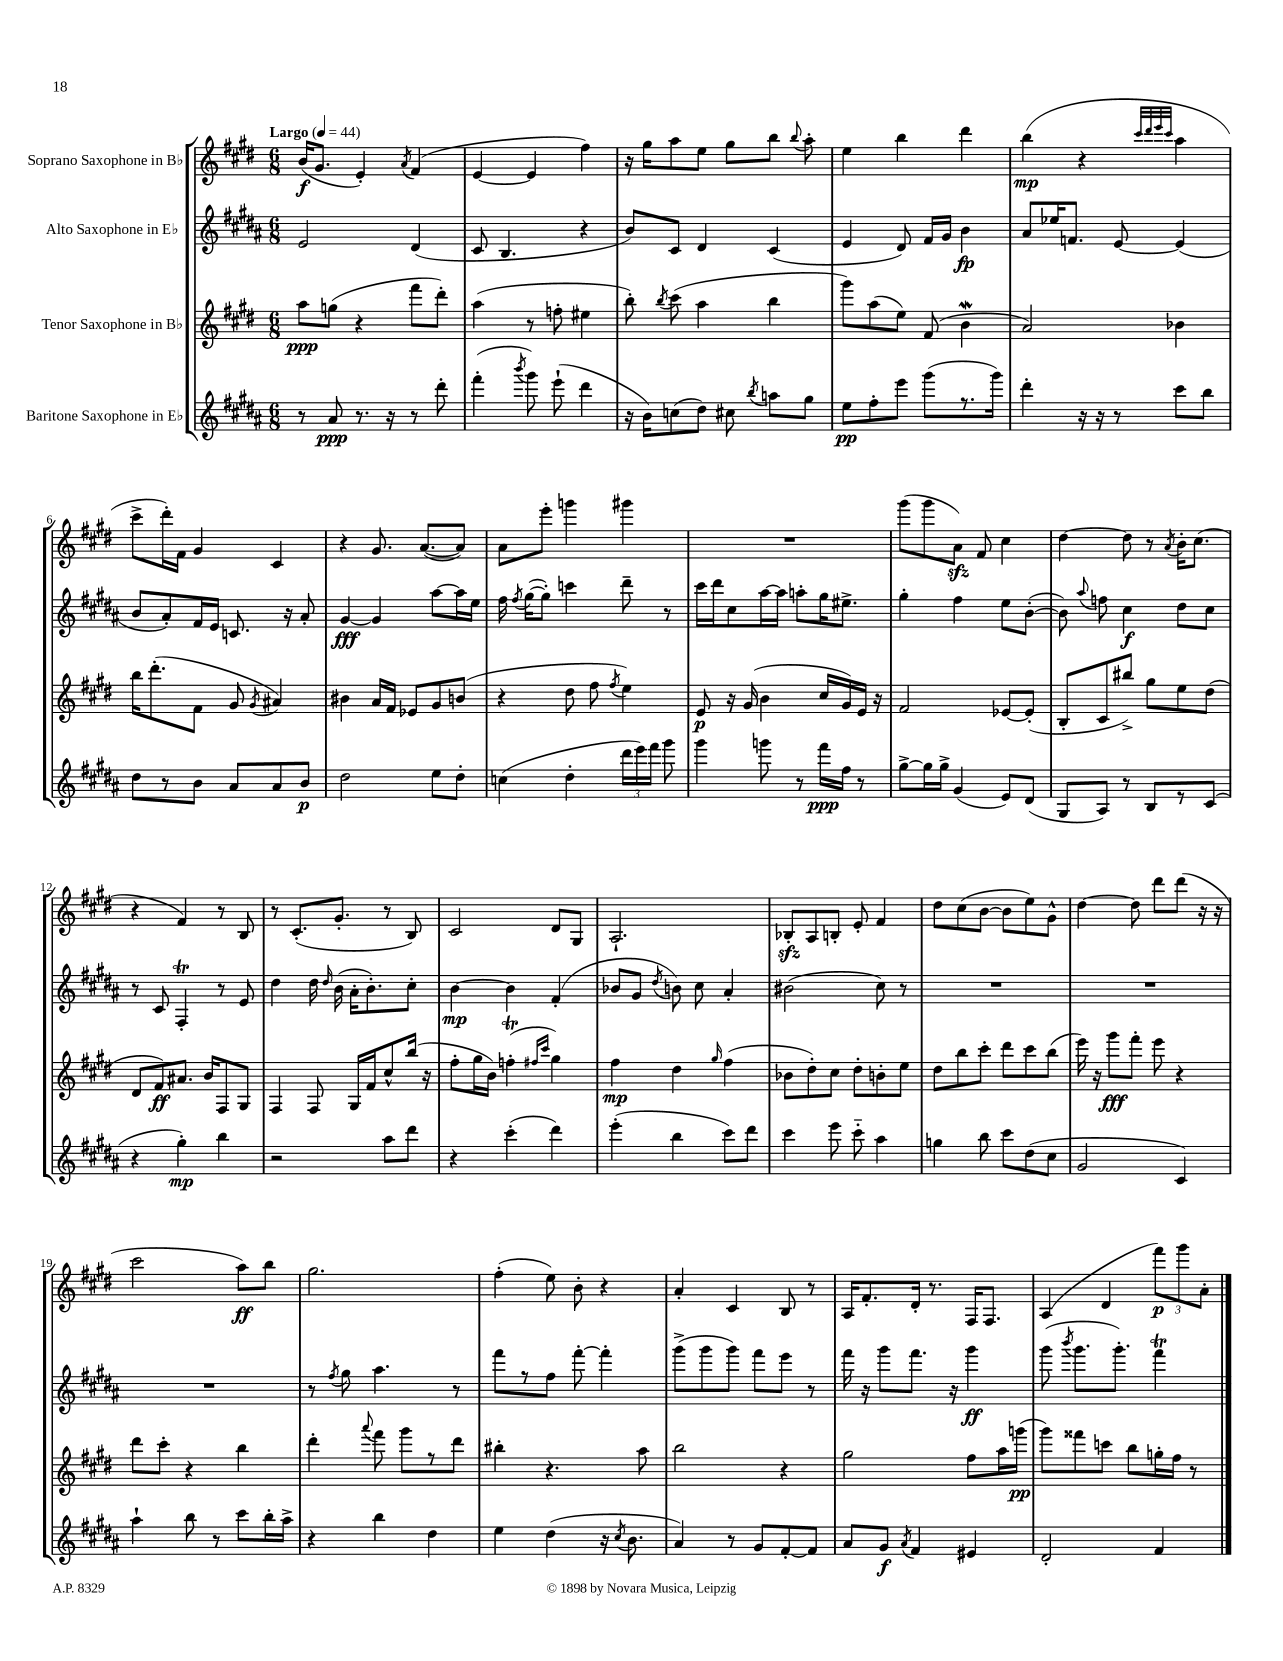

**kern	**dynam	**kern	**dynam	**kern	**dynam	**kern	**dynam
*part4	*part4	*part3	*part3	*part2	*part2	*part1	*part1
*staff4	*staff4	*staff3	*staff3	*staff2	*staff2	*staff1	*staff1
*I"Baritone Saxophone in E♭	*	*I"Tenor Saxophone in B♭	*	*I"Alto Saxophone in E♭	*	*I"Soprano Saxophone in B♭	*
*clefG2	*	*clefG2	*	*clefG2	*	*clefG2	*
*k[f#c#g#d#a#]	*	*k[f#c#g#d#]	*	*k[f#c#g#d#a#]	*	*k[f#c#g#d#]	*
*M6/8	*	*M6/8	*	*M6/8	*	*M6/8	*
*MM44	*	*MM44	*	*MM44	*	*MM44	*
=1	=1	=1	=1	=1	=1	=1	=1
!	!	!	!	!	!	!LO:TX:a:B:t=Largo	!
8r	.	8aa\L	ppp	2e/	.	(16b/KL	f
.	.	.	.	.	.	8.g#/J	.
8a#/	ppp	(8ggn\J	.	.	.	.	.
8.r	.	4r	.	.	.	4e'/)	.
16r	.	.	.	.	.	.	.
.	.	.	.	.	.	8qa/	.
8r	.	8fff#\L	.	(4d#/	.	(4f#/	.
8ddd#'\	.	8ddd#'\J)	.	.	.	.	.
=2	=2	=2	=2	=2	=2	=2	=2
(4fff#'\	.	(4aa\	.	8c#/	.	[4e/	.
.	.	.	.	4.B/	.	.	.
8qbbb/	.	.	.	.	.	.	.
8ggg#\)	.	8r	.	.	.	4e/]	.
(8eee`\	.	8ffn'\	.	.	.	.	.
4ddd#\	.	4ee#X\	.	4r	.	4ff#\)	.
=3	=3	=3	=3	=3	=3	=3	=3
16r	.	8bb'\)	.	8b/L)	.	16r	.
16b\KL)	.	.	.	.	.	16gg#\KL	.
.	.	8qbb/	.	.	.	.	.
(8ccn\	.	(8ccc#\	.	8c#/J	.	8aa\	.
8dd#\J)	.	4aa\	.	4d#/	.	8ee\J	.
8cc#X\	.	.	.	.	.	8gg#\L	.
8qbb/	.	.	.	.	.	.	.
8aan\L	.	4bb\	.	(4c#/	.	8bb\J	.
.	.	.	.	.	.	8qqbb/	.
8gg#\J	.	.	.	.	.	8aa'\	.
=4	=4	=4	=4	=4	=4	=4	=4
8ee\L	pp	8ggg#\L)	.	4e/	.	4ee\	.
8ff#'\	.	(8aa\	.	.	.	.	.
8eee\J	.	8ee\J)	.	8d#/)	.	4bb\	.
(8ggg#\L	.	(8f#/	.	16f#/LL	.	.	.
.	.	.	.	16g#/JJ	.	.	.
8.r	.	4bW\	.	4b\	fp	4ddd#\	.
16ggg#\Jk)	.	.	.	.	.	.	.
=5	=5	=5	=5	=5	=5	=5	=5
4ddd#'\	.	2a/)	.	8a#/L	.	(4bb\	mp
.	.	.	.	16ee-X/K	.	.	.
.	.	.	.	8.fn/J	.	.	.
16r	.	.	.	.	.	4r	.
16r	.	.	.	.	.	.	.
8r	.	.	.	[8e/	.	.	.
.	.	.	.	.	.	32qqccc#/LLL	.
.	.	.	.	.	.	32qqddd#/	.
.	.	.	.	.	.	32qqeee/	.
.	.	.	.	.	.	32qqccc#/JJJ	.
8ccc#\L	.	4b-X\	.	(4e/]	.	4aa\	.
8bb\J	.	.	.	.	.	.	.
!!LO:LB:g=z
=6	=6	=6	=6	=6	=6	=6	=6
8dd#\L	.	16bb\KL	.	8b/L	.	8ccc#^\L	.
.	.	(8.ddd#'\	.	.	.	.	.
8r	.	.	.	8a#'/)	.	16ddd#'\L)	.
.	.	.	.	.	.	16f#\JJ	.
8b\J	.	8f#\J	.	16f#/L	.	4g#/	.
.	.	.	.	16e/JJ	.	.	.
8a#/L	.	8g#/	.	8.cn/	.	.	.
.	.	8qg#/	.	.	.	.	.
8a#/	.	4a#X/)	.	.	.	4c#/	.
.	.	.	.	16r	.	.	.
8b/J	p	.	.	8a#'/	.	.	.
=7	=7	=7	=7	=7	=7	=7	=7
2dd#\	.	4b#X\	.	[4g#/	fff	4r	.
.	.	16a/LL	.	4g#/]	.	8.g#/	.
.	.	16f#/JJ	.	.	.	.	.
.	.	8e-X/L	.	.	.	.	.
.	.	.	.	.	.	([8.a/L	.
8ee\L	.	8g#/	.	[8aa#\L	.	.	.
8dd#'\J	.	(8bn/J	.	16aa#\L]	.	8a/J])	.
.	.	.	.	16ee\JJ	.	.	.
=8	=8	=8	=8	=8	=8	=8	=8
(4ccn\	.	4r	.	16ff#\	.	8a\L	.
.	.	.	.	8qff#/	.	.	.
.	.	.	.	([16gg#\KL	.	.	.
.	.	.	.	8gg#'\J])	.	8eee'\J	.
4dd#'\	.	8dd#\	.	4cccn\	.	4gggn\	.
.	.	8ff#\	.	.	.	.	.
.	.	8qff#/	.	.	.	.	.
24ddd#\LL	.	4ee\)	.	8ddd#~\	.	4ggg#X\	.
24eee\)	.	.	.	.	.	.	.
24fff#\JJ	.	.	.	.	.	.	.
8ggg#\	.	.	.	8r	.	.	.
=9	=9	=9	=9	=9	=9	=9	=9
4ggg#\	.	8e/	p	16ccc#\LL	.	2.r	.
.	.	.	.	16ddd#\J	.	.	.
.	.	16r	.	8cc#\	.	.	.
.	.	(16g#/	.	.	.	.	.
8gggn\	.	4b\	.	[16aa#\L	.	.	.
.	.	.	.	16aa#\JJ]	.	.	.
8r	.	.	.	8aan'\L	.	.	.
16fff#\LL	ppp	16cc#/LL	.	16gg#\K	.	.	.
16ff#\JJ	.	16g#/)	.	8.ee#X^\J	.	.	.
8r	.	16e/JJ	.	.	.	.	.
.	.	16r	.	.	.	.	.
=10	=10	=10	=10	=10	=10	=10	=10
[8gg#^\L	.	2f#/	.	4gg#'\	.	(8ggg#\L	.
16gg#\L]	.	.	.	.	.	8ggg#\	.
16gg#^\JJ	.	.	.	.	.	.	.
(4g#/	.	.	.	4ff#\	.	8azz\J)	.
.	.	.	.	.	.	8f#/	.
8e/L)	.	[8e-X/L	.	8ee\L	.	4cc#\	.
(8d#/J	.	(8e-'/J]	.	([8b'\J	.	.	.
=11	=11	=11	=11	=11	=11	=11	=11
8G#/L	.	8B'/L	.	8b\])	.	[4dd#\	.
.	.	.	.	8qqaa#/	.	.	.
8A#/J)	.	8c#/	.	8ffn\	.	.	.
8r	.	8bb#X^/J)	.	4cc#\	f	8dd#\]	.
8B/L	.	8gg#\L	.	.	.	8r	.
.	.	.	.	.	.	8qa/	.
8r	.	8ee\	.	8dd#\L	.	16b'\KL	.
.	.	.	.	.	.	(8.cc#\J	.
(8c#/J	.	(8dd#\J	.	8cc#\J	.	.	.
!!LO:LB:g=z
=12	=12	=12	=12	=12	=12	=12	=12
4r	.	8d#/L	.	8r	.	4r	.
.	.	8f#/)	ff	8c#/	.	.	.
4gg#'\)	mp	8.a#X/J	.	4F#T'/	.	4f#/)	.
.	.	16b/KL	.	.	.	.	.
4bb\	.	8F#/	.	8r	.	8r	.
.	.	8G#/J	.	8e/	.	8B/	.
=13	=13	=13	=13	=13	=13	=13	=13
2r	.	4F#/	.	4dd#\	.	8r	.
.	.	.	.	.	.	(8.c#'/L	.
.	.	8F#/	.	16dd#\	.	.	.
.	.	.	.	16qqdd#/	.	.	.
.	.	.	.	(16b\	.	8.g#'/J	.
.	.	16G#/LL	.	16a#'\KL	.	.	.
.	.	16f#/J	.	8.b'\)	.	.	.
8aa#\L	.	8cc#^^/	.	.	.	8r	.
8ddd#\J	.	(16bb/Jk	.	8cc#'\J	.	8B/)	.
.	.	16r	.	.	.	.	.
=14	=14	=14	=14	=14	=14	=14	=14
4r	.	8ff#'\L	.	[4b\	mp	2c#/	.
.	.	16gg#\L	.	.	.	.	.
.	.	16b\JJ)	.	.	.	.	.
(4ccc#'\	.	(4ffnT'\	.	4b\]	.	.	.
.	.	16qqff#X/LL	.	.	.	.	.
.	.	16qqccc#/JJ	.	.	.	.	.
4ddd#\)	.	4gg#\)	.	(4f#'/	.	8d#/L	.
.	.	.	.	.	.	8G#/J	.
=15	=15	=15	=15	=15	=15	=15	=15
(4eee'\	.	4ff#\	mp	8b-X/L	.	2.A`/	.
.	.	.	.	8g#/J	.	.	.
.	.	.	.	8qdd#/	.	.	.
4bb\	.	4dd#\	.	8bn\)	.	.	.
.	.	.	.	8cc#\	.	.	.
.	.	16qqgg#/	.	.	.	.	.
8ccc#\L)	.	(4ff#\	.	4a#'/	.	.	.
8ddd#\J	.	.	.	.	.	.	.
=16	=16	=16	=16	=16	=16	=16	=16
4ccc#\	.	8b-X\L	.	(2b#X\	.	8B-Xzz'/L	.
.	.	8dd#'\)	.	.	.	8A/	.
8eee\	.	8cc#\J	.	.	.	8Bn'/J	.
8ccc#\	.	8dd#'\L	.	.	.	8e'/	.
4aa#\	.	8bn'\	.	8cc#\)	.	4f#/	.
.	.	8ee\J	.	8r	.	.	.
=17	=17	=17	=17	=17	=17	=17	=17
4ggn\	.	8dd#\L	.	2.r	.	8dd#\L	.
.	.	8bb\	.	.	.	(8cc#\	.
8bb\	.	8ccc#'\J	.	.	.	[8b\J	.
8ccc#\L	.	8ddd#\L	.	.	.	8b\L]	.
(8dd#\	.	8ccc#\	.	.	.	8ee\)	.
8cc#\J	.	(8bb\J	.	.	.	8g#^^\J	.
=18	=18	=18	=18	=18	=18	=18	=18
2g#/	.	16eee\)	.	2.r	.	[4dd#\	.
.	.	16r	.	.	.	.	.
.	.	8ggg#\L	fff	.	.	.	.
.	.	8fff#'\J	.	.	.	8dd#\]	.
.	.	8eee\	.	.	.	8ddd#\L	.
4c#/)	.	4r	.	.	.	(8ddd#\J	.
.	.	.	.	.	.	16r	.
.	.	.	.	.	.	16r	.
!!LO:LB:g=z
=19	=19	=19	=19	=19	=19	=19	=19
4aa#`\	.	8ddd#\L	.	2.r	.	2ccc#\	.
.	.	8ccc#'\J	.	.	.	.	.
8bb\	.	4r	.	.	.	.	.
8r	.	.	.	.	.	.	.
8ccc#\L	.	4bb\	.	.	.	8aa\L)	ff
16bb'\L	.	.	.	.	.	8bb\J	.
16aa#^\JJ	.	.	.	.	.	.	.
=20	=20	=20	=20	=20	=20	=20	=20
4r	.	4ddd#'\	.	8r	.	2.gg#\	.
.	.	.	.	8qff#/	.	.	.
.	.	.	.	8gg#\	.	.	.
.	.	8qqaaa/	.	.	.	.	.
4bb\	.	8fff#\	.	4.aa#\	.	.	.
.	.	8ggg#\L	.	.	.	.	.
4dd#\	.	8r	.	.	.	.	.
.	.	8ddd#\J	.	8r	.	.	.
=21	=21	=21	=21	=21	=21	=21	=21
4ee\	.	4bb#X'\	.	8fff#\L	.	(4ff#'\	.
.	.	.	.	8r	.	.	.
(4dd#\	.	4.r	.	8ff#\J	.	8ee\)	.
.	.	.	.	[8fff#'\	.	8b'\	.
16r	.	.	.	4fff#'\]	.	4r	.
8qcc#/	.	.	.	.	.	.	.
8.b\	.	.	.	.	.	.	.
.	.	8aa\	.	.	.	.	.
=22	=22	=22	=22	=22	=22	=22	=22
4a#/)	.	2bb\	.	(8ggg#^\L	.	4a'/	.
.	.	.	.	8ggg#\	.	.	.
8r	.	.	.	8ggg#\J)	.	4c#/	.
8g#/L	.	.	.	8fff#\L	.	.	.
[8f#'/	.	4r	.	8eee\J	.	8B/	.
8f#/J]	.	.	.	8r	.	8r	.
=23	=23	=23	=23	=23	=23	=23	=23
8a#/L	.	2gg#\	.	16fff#\	.	16A/KL	.
.	.	.	.	16r	.	8.f#'/	.
8g#/J	f	.	.	8ggg#\L	.	.	.
8qa#/	.	.	.	.	.	.	.
4f#/	.	.	.	8.fff#\J	.	16d#'/Jk	.
.	.	.	.	.	.	8.r	.
.	.	.	.	16r	.	.	.
4e#X/	.	8ff#\L	.	4ggg#\	ff	16F#/KL	.
.	.	.	.	.	.	8.F#/J	.
.	.	16aa\L	.	.	.	.	.
.	.	(16gggn\JJ	pp	.	.	.	.
=24	=24	=24	=24	=24	=24	=24	=24
2d#'/	.	8ggg#\L)	.	(8ggg#\	.	(4A/	.
.	.	.	.	8qbbb/	.	.	.
.	.	8fff##X\	.	8.ggg#\L	.	.	.
.	.	8cccn\J	.	.	.	4d#/	.
.	.	.	.	8.ggg#'\J)	.	.	.
.	.	8bb\L	.	.	.	.	.
4f#/	.	16ggn'\L	.	4fff#T\	.	12fff#\L)	p
.	.	16ff#\JJ	.	.	.	.	.
.	.	.	.	.	.	12ggg#\	.
.	.	8r	.	.	.	.	.
.	.	.	.	.	.	12a'\J	.
==	==	==	==	==	==	==	==
*-	*-	*-	*-	*-	*-	*-	*-
